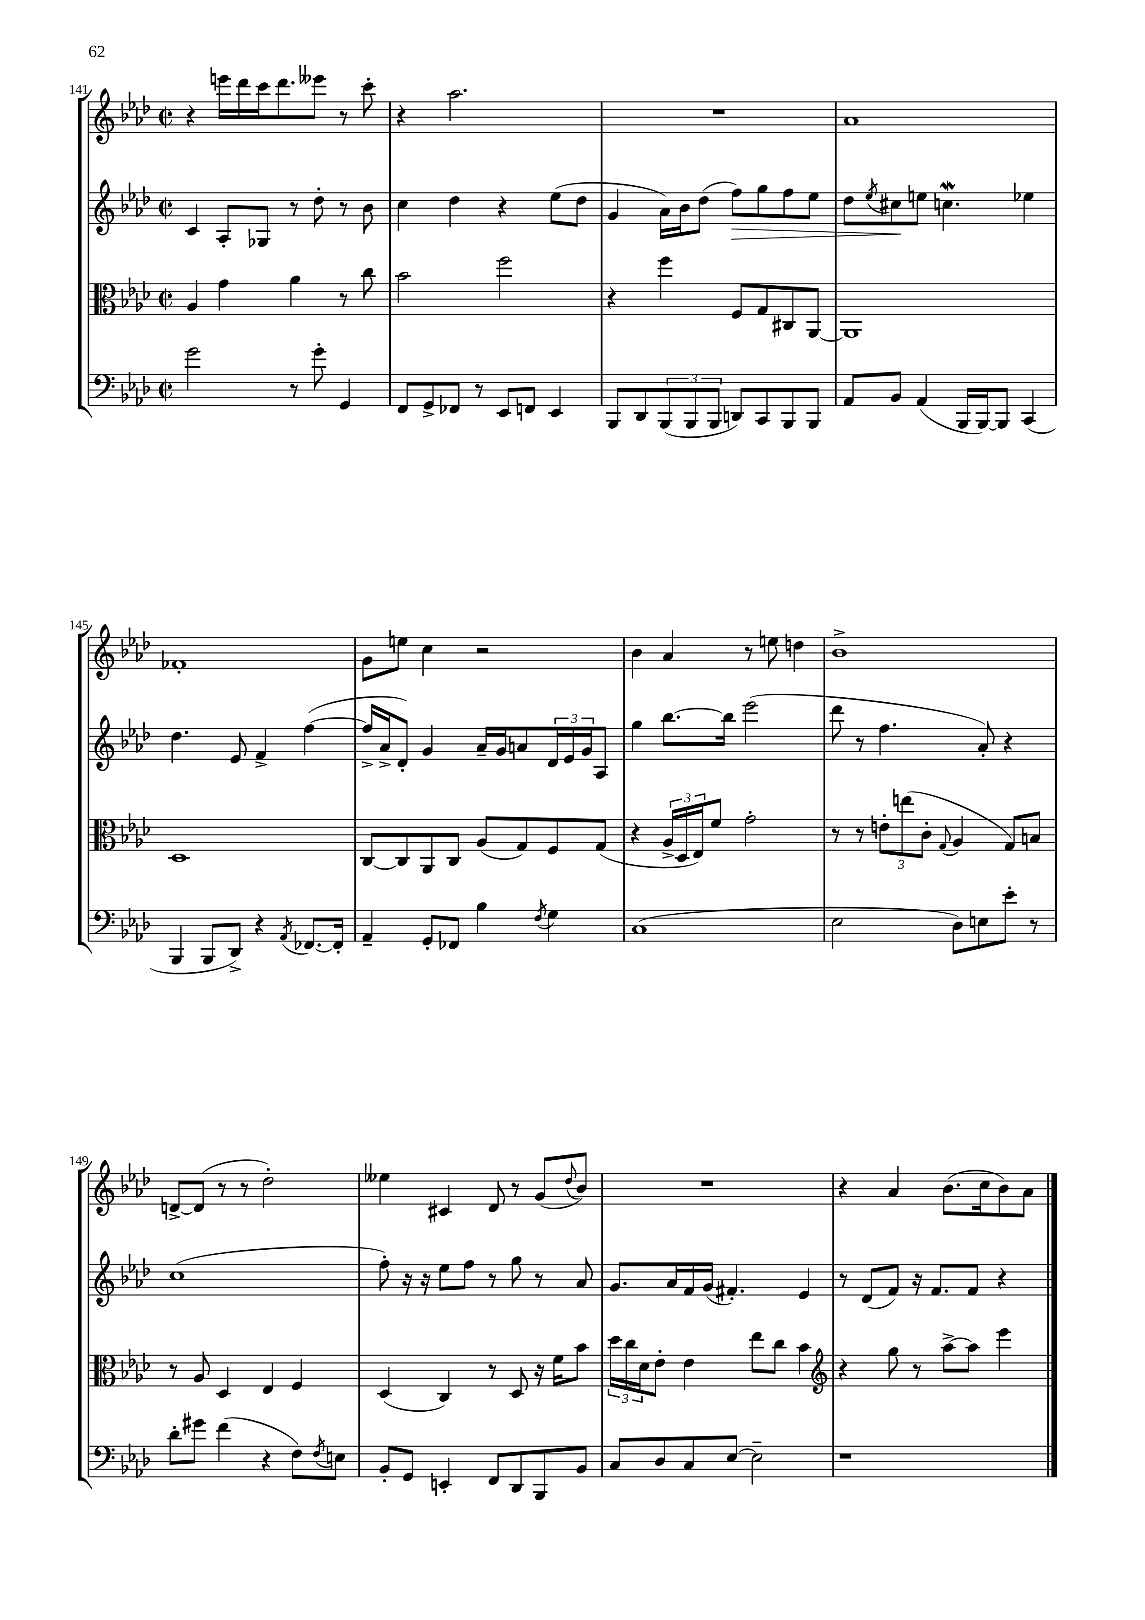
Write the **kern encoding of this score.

**kern	**kern	**kern	**dynam	**kern
*part4	*part3	*part2	*part2	*part1
*staff4	*staff3	*staff2	*staff2	*staff1
*clefF4	*clefC3	*clefG2	*	*clefG2
*k[b-e-a-d-]	*k[b-e-a-d-]	*k[b-e-a-d-]	*	*k[b-e-a-d-]
*M2/2	*M2/2	*M2/2	*	*M2/2
*met(c|)	*met(c|)	*met(c|)	*	*met(c|)
=141	=141	=141	=141	=141
2g\	4A-/	4c/	.	4r
.	4g\	8A-'/L	.	16eeen\LL
.	.	.	.	16ddd-\
.	.	8G-X/J	.	16ccc\J
.	.	.	.	8.ddd-\
8r	4a-\	8r	.	.
8g'\	.	8dd-'\	.	8eee--X\J
4GG/	8r	8r	.	8r
.	8cc\	8b-\	.	8ccc'\
=142	=142	=142	=142	=142
8FF/L	2b-\	4cc\	.	4r
8GG^/	.	.	.	.
8FF-X/J	.	4dd-\	.	2.aa-\
8r	.	.	.	.
8EE-/L	2ff\	4r	.	.
8FFn/J	.	.	.	.
4EE-/	.	(8ee-\L	.	.
.	.	8dd-\J	.	.
=143	=143	=143	=143	=143
8BBB-/L	4r	4g/	.	1r
8DD-/	.	.	.	.
(12BBB-/	4ff\	16a-\LL)	.	.
.	.	16b-\J	.	.
12BBB-/	.	.	.	.
.	.	(8dd-\J	.	.
12BBB-/J	.	.	.	.
!	!	!	!LO:HP:b	!
8DDn/L)	8F/L	8ff\L)	>	.
8CC/	8G/	8gg\	.	.
8BBB-/	8C#X/	8ff\	.	.
8BBB-/J	[8AA-/J	8ee-\J	.	.
=144	=144	=144	=144	=144
8AA-/L	1AA-]	8dd-\L	.	1a-
.	.	8qee-/	.	.
8BB-/J	.	8cc#X\	.	.
(4AA-/	.	8een\J	]	.
.	.	4.ccnW\	.	.
16BBB-/LL	.	.	.	.
[16BBB-/J)	.	.	.	.
8BBB-/J]	.	.	.	.
(4CC/	.	4ee-X\	.	.
!!LO:LB:g=z
=145	=145	=145	=145	=145
4BBB-/	1D-	4.dd-\	.	1f-X'
8BBB-/L	.	.	.	.
8DD-^/J)	.	8e-/	.	.
4r	.	4f^/	.	.
8qAA-/	.	.	.	.
[8.FF-X/L	.	([4ff\	.	.
16FF-'/Jk]	.	.	.	.
=146	=146	=146	=146	=146
4AA-~/	[8C/L	16ff^/LL]	.	8g\L
.	.	16a-^/J	.	.
.	8C/]	8d-'/J)	.	8een\J
8GG'/L	8AA-/	4g/	.	4cc\
8FF-X/J	8C/J	.	.	.
4B-\	(8A-/L	16a-~/LL	.	2r
.	.	16g/J	.	.
.	8G/)	8an/	.	.
8qF/	.	.	.	.
4G\	8F/	24d-/L	.	.
.	.	24e-/	.	.
.	.	24g/J	.	.
.	(8G/J	8A-/J	.	.
=147	=147	=147	=147	=147
(1C	4r	4gg\	.	4b-\
.	24A-^/LL	[8.bb-\L	.	4a-/
.	24D-/	.	.	.
.	24E-/J)	.	.	.
.	8f/J	.	.	.
.	.	16bb-\Jk]	.	.
.	2g'\	(2eee-\	.	8r
.	.	.	.	8een\
.	.	.	.	4ddn\
=148	=148	=148	=148	=148
2E-\	8r	8ddd-\	.	1b-^
.	8r	8r	.	.
.	12en'\L	4.ff\	.	.
.	(12een\	.	.	.
.	12c'\J	.	.	.
.	8qqG/	.	.	.
8D-\L)	4A-/	.	.	.
8En\	.	8a-'/)	.	.
8e-'\J	8G/L)	4r	.	.
8r	8Bn/J	.	.	.
!!LO:LB:g=z
=149	=149	=149	=149	=149
8d-'\L	8r	(1cc	.	[8dn^/L
8g#X\J	8A-/	.	.	(8d/J]
(4f\	4D-/	.	.	8r
.	.	.	.	8r
4r	4E-/	.	.	2dd-'\)
8F\L)	4F/	.	.	.
8qF/	.	.	.	.
8En\J	.	.	.	.
=150	=150	=150	=150	=150
8BB-'/L	(4D-/	8ff'\)	.	4ee--X\
8GG/J	.	16r	.	.
.	.	16r	.	.
4EEn'/	4C/)	8ee-\L	.	4c#X/
.	.	8ff\J	.	.
8FF/L	8r	8r	.	8d-/
8DD-/	8D-/	8gg\	.	8r
8BBB-/	16r	8r	.	(8g/L
.	16f\KL	.	.	.
.	.	.	.	8qqdd-/
8BB-/J	8b-\J	8a-/	.	8b-/J)
=151	=151	=151	=151	=151
8C/L	24dd-\LL	8.g/L	.	1r
.	24cc\	.	.	.
.	24d-\J	.	.	.
8D-/	8e-'\J	.	.	.
.	.	16a-/L	.	.
8C/	4e-\	16f/	.	.
.	.	(16g/JJ	.	.
[8E-/J	.	4.f#X'/)	.	.
2E-~\]	8ee-\L	.	.	.
.	8cc\J	.	.	.
.	4b-\	4e-/	.	.
=152	=152	=152	=152	=152
*	*clefG2	*	*	*
1r	4r	8r	.	4r
.	.	(8d-/L	.	.
.	8gg\	8f/J)	.	4a-/
.	8r	16r	.	.
.	.	8.f/L	.	.
.	[8aa-^\L	.	.	(8.b-\L
.	8aa-\J]	8f/J	.	.
.	.	.	.	16cc\k
.	4eee-\	4r	.	8b-\)
.	.	.	.	8a-\J
==	==	==	==	==
*-	*-	*-	*-	*-
